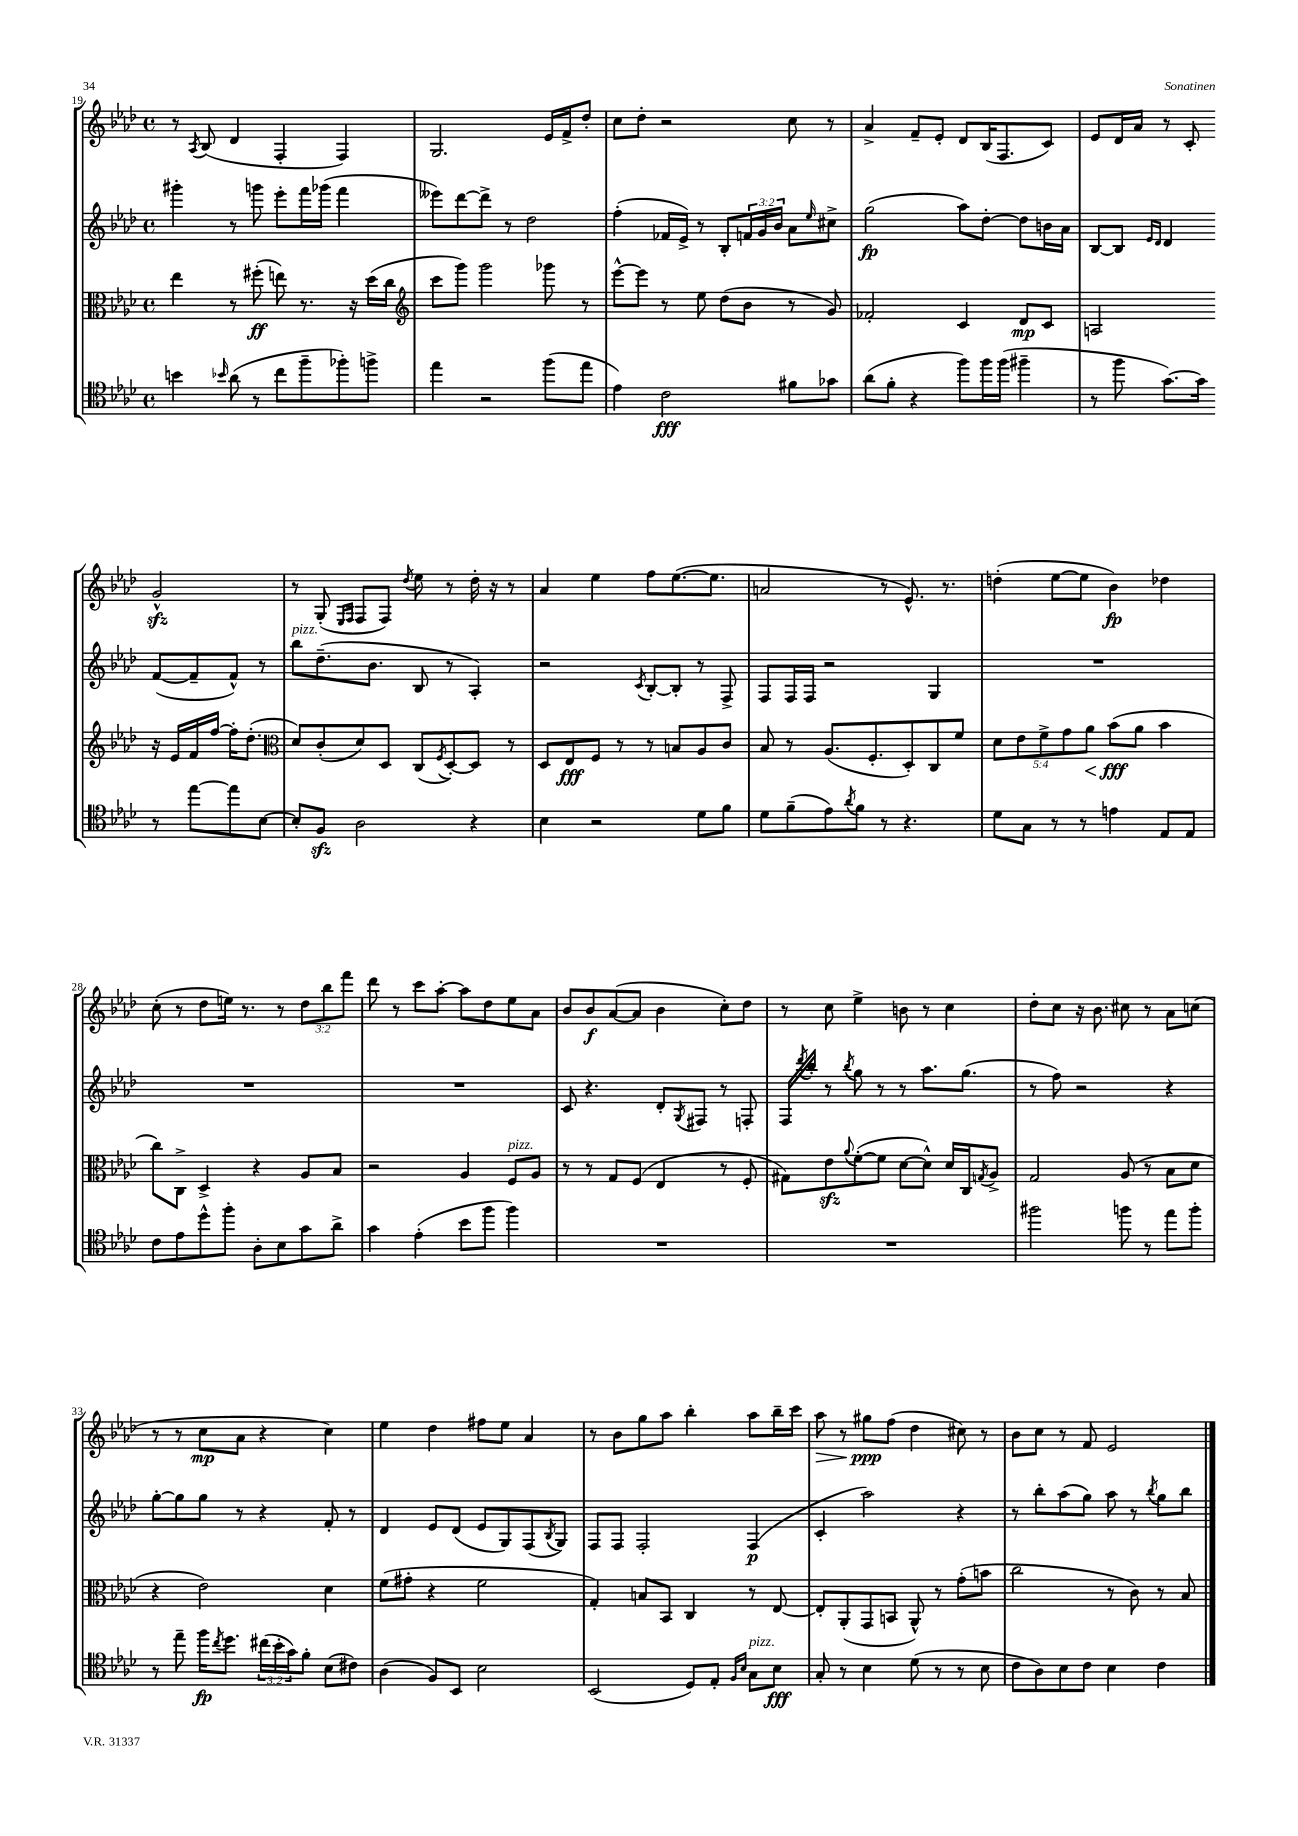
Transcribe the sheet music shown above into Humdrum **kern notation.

**kern	**kern	**kern	**kern
*staff4	*staff3	*staff2	*staff1
*clefC4	*clefC3	*clefG2	*clefG2
*k[b-e-a-d-]	*k[b-e-a-d-]	*k[b-e-a-d-]	*k[b-e-a-d-]
*M4/4	*M4/4	*M4/4	*M4/4
*met(c)	*met(c)	*met(c)	*met(c)
4b	4ee-	4ggg#'	8r
.	.	.	8qA-
.	.	.	(8B-
16qqb-	.	.	.
(8a-	8r	8r	4d-
8r	(8ff#'	8ggg	.
8cc	8ee)	8eee-'	4F'
8ff~	8.r	16fff	.
.	.	(16ggg-	.
8ff-')	.	4fff	4F)
.	16r	.	.
8ff^	(16dd-	.	.
.	16cc	.	.
=	=	=	=
*	*clefG2	*	*
4ee-	8ccc	8eee--)	2.G
.	8ggg)	[8ddd-	.
2r	2ggg	8ddd-^]	.
.	.	8r	.
.	.	2dd-	.
(8ff	8ggg-	.	16e-
.	.	.	16f^
8ee-	8r	.	8dd-'
=	=	=	=
4e-)	[8eee-^^	(4ff'	8cc
.	8eee-]	.	8dd-'
2c	8r	16f-	2r
.	.	16e-^)	.
.	8ee-	8r	.
.	(8dd-	8B-'	.
.	8b-	24f	.
.	.	24g	.
.	.	24b-	.
8f#	8r	8a-	8cc
.	.	16qqee-	.
8g-	8g)	8cc#^	8r
=	=	=	=
(8a-	2f-'	(2gg	4a-^
8f'	.	.	.
4r	.	.	8f~
.	.	.	8e-'
8ff)	4c	8aa-)	8d-
16ff	.	[8dd-'	(16B-
(16ff	.	.	8.F
4ff#~	8d-	8dd-]	.
.	8c	16b	8c)
.	.	16a-	.
=	=	=	=
8r	2A	[8B-	8e-
8ff	.	8B-]	16d-
.	.	.	16a-
.	.	16qqe-	.
.	.	16qqd-	.
[8.g)	.	4d-	8r
.	.	.	8c'
16g]	.	.	.
8r	16r	([8f	2g^^
.	16e-	.	.
[8ee-	16f	8f~]	.
.	[16ff	.	.
8ee-]	16ff']	8f^^)	.
.	(8.dd-'	.	.
[8B-	.	8r	.
=	=	=	=
*	*clefC3	*	*
8B-']	8d-)	8bb-	8r
8F	(8c'	(8.dd-~	(8G'
.	.	.	16qqE-
.	.	.	16qqF
2A-	8d-)	.	8F
.	.	8.b-	.
.	8D-	.	8F)
.	.	.	8qdd-
.	(8C	8B-	8ee-
.	8qF	.	.
.	[8D-')	8r	8r
4r	8D-]	4A-')	16dd-'
.	.	.	16r
.	8r	.	8r
=	=	=	=
4B-	8D-	2r	4a-
.	8E-	.	.
2r	8F	.	4ee-
.	8r	.	.
.	.	8qc	.
.	8r	[8B-'	8ff
.	8B	8B-']	([8.ee-
8d-	8A-	8r	.
.	.	.	8.ee-]
8f	8c	8F^	.
=	=	=	=
8d-	8B-	8F	2a
(8f~	8r	16F	.
.	.	16F	.
8e-)	(8.A-	2r	.
8qa-	.	.	.
8f	.	.	.
.	8.F'	.	.
8r	.	.	8r
4.r	8D-')	.	8.e-^^)
.	8C	4G	.
.	.	.	8.r
.	8f	.	.
=	=	=	=
8d-	10d-	1r	(4dd'
.	10e-	.	.
8G	.	.	.
.	10f^	.	.
8r	.	.	[8ee-
.	10g	.	.
8r	.	.	8ee-]
.	10a-	.	.
4e	(8b-	.	4b-)
.	8a-	.	.
8E-	4b-	.	4dd-
8E-	.	.	.
=	=	=	=
8c	8cc)	1r	(8cc'
8e-	8C^	.	8r
8dd-^^	4D-^	.	8dd-
8ff'	.	.	16ee)
.	.	.	8.r
8A-'	4r	.	.
8B-	.	.	8r
8g	8A-	.	12dd-
.	.	.	12bb-
8a-^	8B-	.	.
.	.	.	12fff
=	=	=	=
4g	2r	1r	8ddd-
.	.	.	8r
(4e-'	.	.	8ccc
.	.	.	[8aa-'
8b-	4A-	.	8aa-]
8ff	.	.	8dd-
4ff)	8F	.	8ee-
.	8A-	.	8a-
=	=	=	=
1r	8r	8c	8b-
.	8r	4.r	8b-
.	8G	.	([8a-
.	(8F	.	8a-]
.	4E-	8d-'	4b-
.	.	8qG	.
.	.	8F#	.
.	8r	8r	8cc')
.	8F'	8F'	8dd-
=	=	=	=
1r	8G#)	16F	8r
.	.	8qddd-	.
.	.	16bb-'	.
.	8e-	8r	8cc
.	8qqa-	8qbb-	.
.	([8f'	8gg	4ee-^
.	8f]	8r	.
.	[8d-	8r	8b
.	8d-^^])	8.aa-	8r
.	16d-	.	4cc
.	16C	(8.gg	.
.	8qG	.	.
.	8A-^	.	.
=	=	=	=
2ff#	2G	8r	8dd-'
.	.	8ff)	8cc
.	.	2r	16r
.	.	.	8.b-
8ff	(8A-	.	8cc#
8r	8r	.	8r
8ee-	8B-	4r	8a-
8ff'	8d-	.	(8cc
=	=	=	=
8r	4r	[8gg'	8r
8ee-~	.	8gg]	8r
16ff	2e-)	8gg	8cc
8qcc	.	.	.
8.dd-	.	.	.
.	.	8r	8a-
(24cc#	.	4r	4r
24b-'	.	.	.
24g)	.	.	.
8f'	.	.	.
(8B-	4d-	8f'	4cc)
8c#)	.	8r	.
=	=	=	=
(4A-	(8f	4d-	4ee-
.	8g#'	.	.
8F)	4r	8e-	4dd-
8BB-	.	(8d-	.
2B-	2f	8e-	8ff#
.	.	8G)	8ee-
.	.	(8F	4a-
.	.	8qB-	.
.	.	8G)	.
=	=	=	=
(2BB-	4G')	8F	8r
.	.	8F	8b-
.	8B	2F'	8gg
.	8BB-	.	8aa-
8D-)	4C	.	4bb-'
8E-'	.	.	.
16qqF	.	.	.
16qqB-	.	.	.
8G	8r	(4F	8aa-
8B-	[8E-	.	16bb-~
.	.	.	16ccc
=	=	=	=
8G'	8E-']	4c'	8aa-
8r	(8AA-'	.	8r
4B-	8GG	2aa-)	8gg#
.	8BB	.	(8ff
(8d-	8AA-^^)	.	4dd-
8r	8r	.	.
8r	(8g'	4r	8cc#)
8B-	8b	.	8r
=	=	=	=
8c	2cc	8r	8b-
8A-)	.	8bb-'	8cc
8B-	.	(8aa-	8r
8c	.	8gg)	8f
4B-	8r	8aa-	2e-
.	8c)	8r	.
.	.	8qbb-	.
4c	8r	8gg	.
.	8B-	8bb-	.
==	==	==	==
*-	*-	*-	*-
